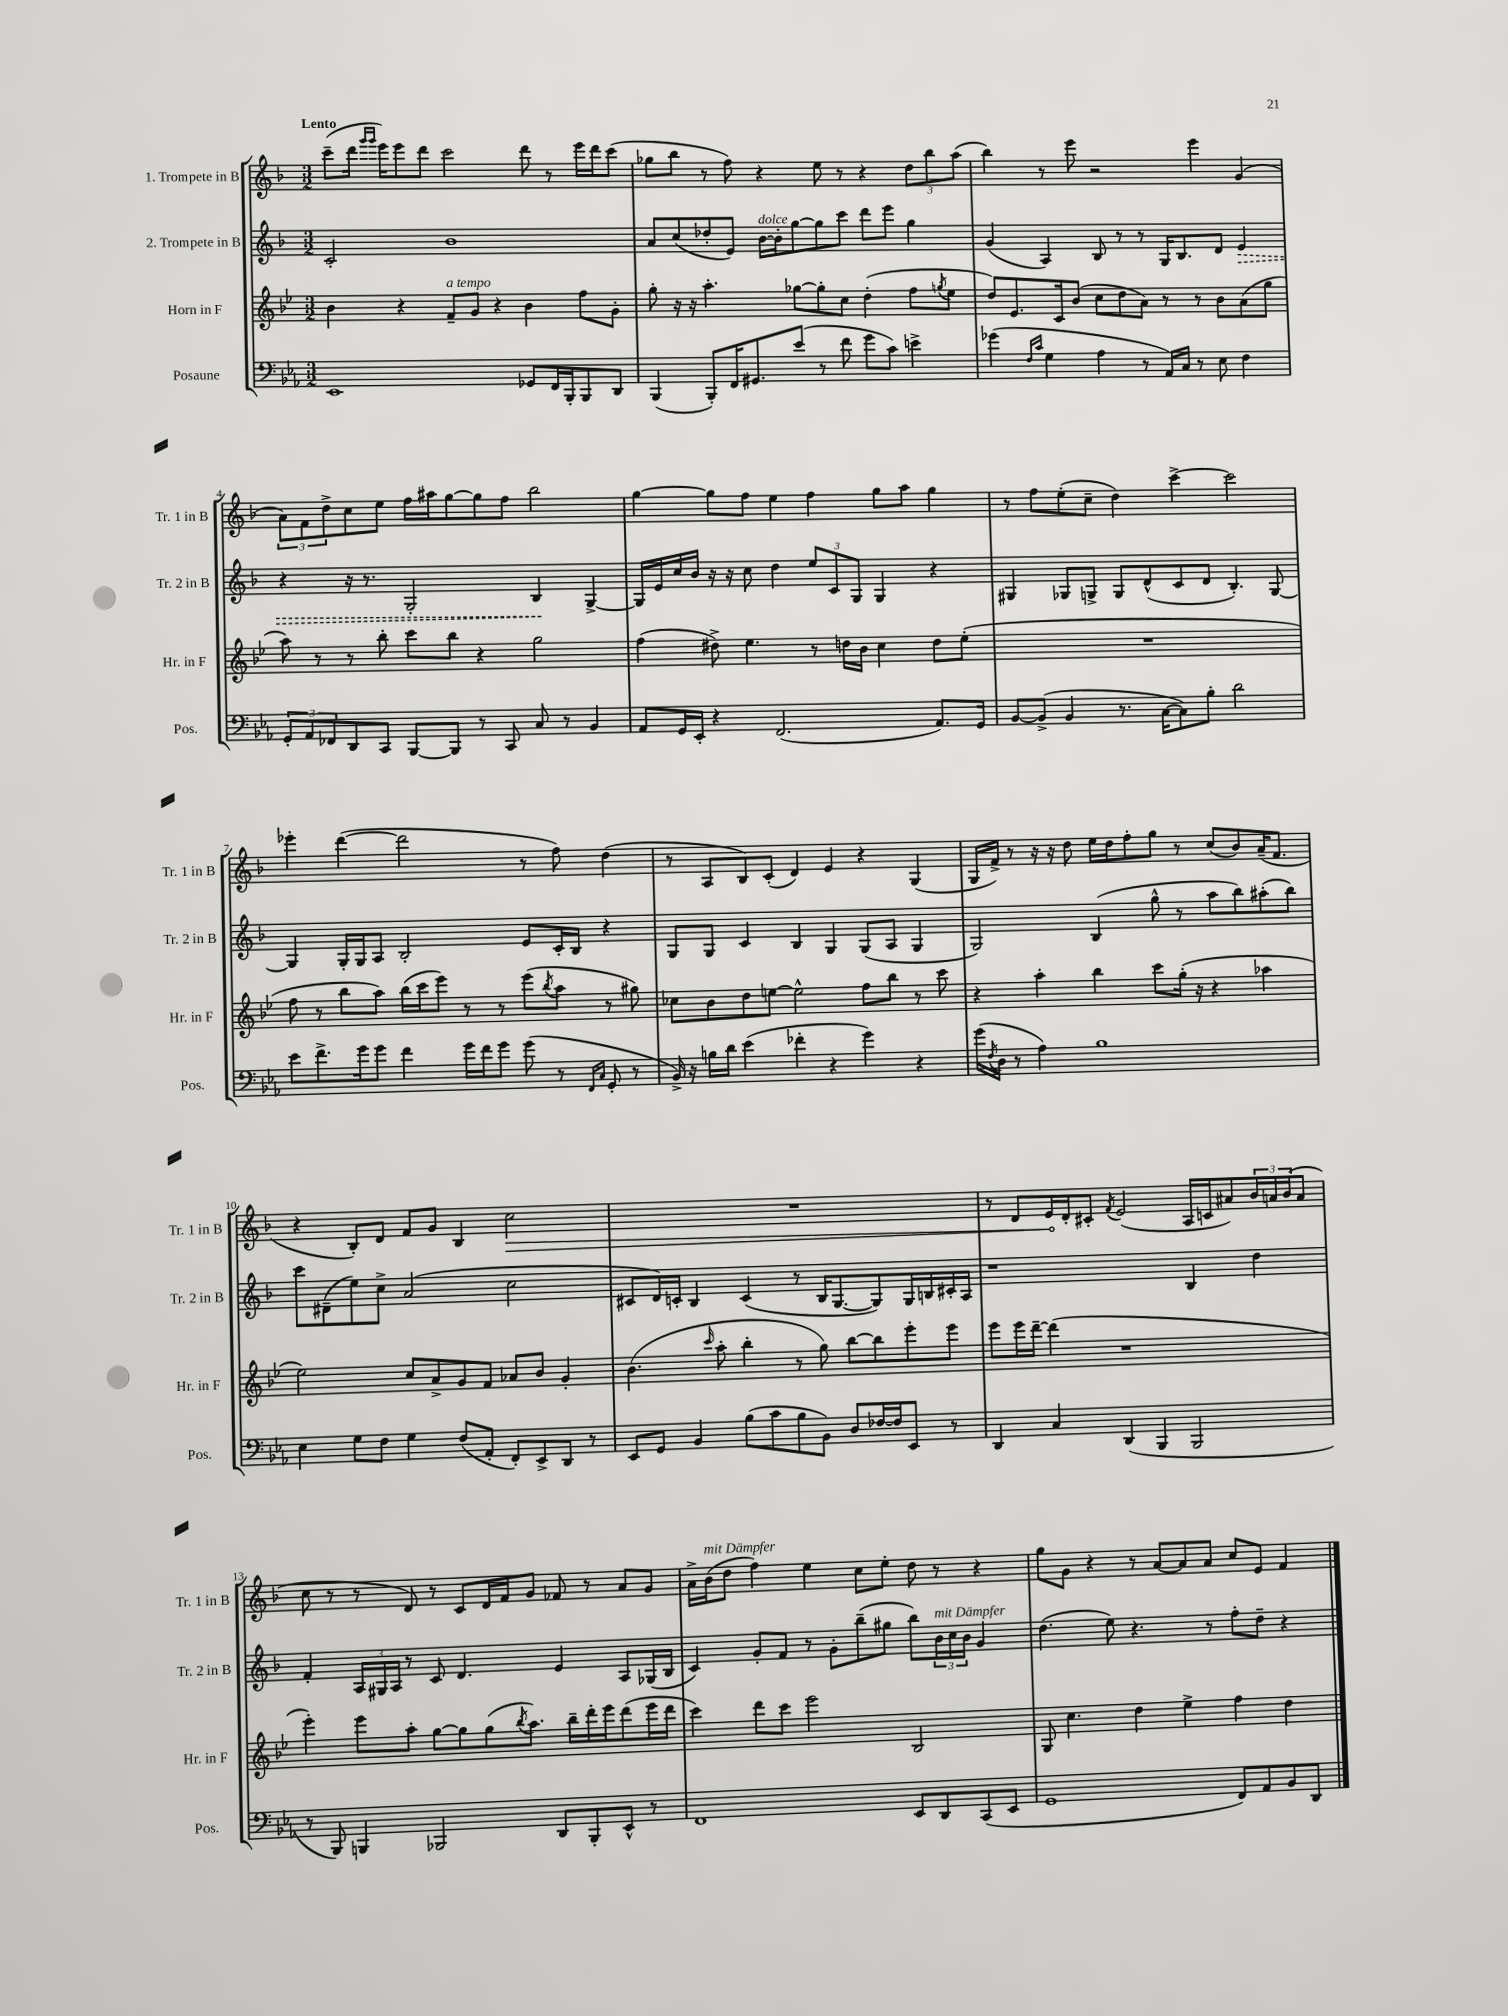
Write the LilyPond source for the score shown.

<<
\new StaffGroup <<
\new Staff = "s0" \with { instrumentName = "1. Trompete in B" shortInstrumentName = "Tr. 1 in B" } {
    \clef treble \key f \major \numericTimeSignature \time 3/2 \tempo "Lento"
    c'''8--( d'''16 \grace { g'''16 g'''16 } e'''16) e'''8 d'''8 c'''2 d'''8 r8 e'''16 d'''16 c'''8( |
    ges''8 bes''8 r8 f''8) r4 e''8 r8 r4 \tuplet 3/2 { d''8 bes''8 a''8( } |
    bes''4) r8 e'''8 r2 e'''4 g'4( |
    \tuplet 3/2 { a'8) f'8 d''8-> } c''8 e''8 f''16 ais''16 g''8~ g''8 f''8 bes''2 |
    g''4~ g''8 f''8 e''4 f''4 g''8 a''8 g''4 |
    r8 f''8 e''8-.( c''8-- d''4) c'''4~-> c'''2 |
    ees'''4-. d'''4~( d'''2 r8 f''8) d''4( |
    r8 a8 bes8) c'8-.( d'4) e'4 r4 g4( |
    g16 f'16->) r8 r16 r16 d''8 e''16 d''16 f''8-. g''8 r8 c''8( bes'8) a'16--( f'8. |
    r4 bes8-.) d'8 f'8 g'8 bes4 \once \override Hairpin.circled-tip = ##t c''2\> |
    R1. |
    r8 d'8 e'16\! d'16-. cis'8-. \acciaccatura { f'8 } e'2( a16 c'16 ais'8) \tuplet 3/2 { bes'16 a'16 bes'16( } a'8 |
    c''8 r8 r8 d'8) r8 c'8 d'16 f'16 g'8 fes'8 r8 a'8 g'8 |
    a'16-> bes'16^\markup { \italic "mit Dämpfer" }( d''8 f''4) e''4 c''8 e''8-. d''8 r8 r4 |
    g''8 g'8 r4 r8 a'8~ a'8 a'8 c''8 e'8 f'4 \bar "|." |
}
\new Staff = "s1" \with { instrumentName = "2. Trompete in B" shortInstrumentName = "Tr. 2 in B" } {
    \clef treble \key f \major \numericTimeSignature \time 3/2
    c'2-. bes'1 |
    a'8 c''8( des''8-. e'8) bes'16~^\markup { \italic "dolce" } bes'16-. g''8~ g''8 c'''8 d'''8 e'''8 g''4 |
    g'4( a4) bes8 r8 r8 g16 bes8. d'8 \once \override Hairpin.style = #'dashed-line e'4\> |
    r4 r16 r8. g2-. bes4\! g4~-> |
    g16 e'16 c''16 bes'16 r16 r16 c''8 d''4 \tuplet 3/2 { e''8 c'8 g8 } g4 r4 |
    gis4 ges8 g8-> g8 d'8-^( c'8 d'8 bes4.-.) g8~ |
    g4 g16-. g16 a8 bes2-. e'8 c'16-. bes16 r4 |
    g8 g8 c'4 bes4 g4 g8( a8 g4 |
    g2) bes4( g''8-^ r8 a''8 bes''8) ais''8-.( bes''8) |
    c'''8 dis'8--( e''8) c''8-> a'2( c''2 |
    cis'8 d'16) c'16-. bes4 c'4( r8 bes16 g8.~ g8) g16 b16 cis'16-. a16 |
    r1 bes4 d''4 |
    f'4-. \tuplet 3/2 { a16 gis16 a16 } r8 c'8 d'4. e'4 a8 ges16( bes16 |
    c'4) g'8-. f'8 r8 g'8-. bes''8--( gis''8 bes''8) \tuplet 3/2 { bes'16^\markup { \italic "mit Dämpfer" } c''16 bes'16 } g'4 |
    d''4.( e''8) r4. r8 f''8-. d''8-- r4 \bar "|." |
}
\new Staff = "s2" \with { instrumentName = "Horn in F" shortInstrumentName = "Hr. in F" } {
    \clef treble \key bes \major \numericTimeSignature \time 3/2
    bes'4 r4 f'8--^\markup { \italic "a tempo" } g'8 r4 bes'4 f''8 g'8-. |
    g''8-. r16 r16 a''4.-. ges''8~ ges''8-. c''8 d''4-.( f''8 \acciaccatura { g''8 } ees''8 |
    d''8) ees'8. c'16 bes'8( c''8 d''8 a'8) r8 r8 bes'8 a'8( g''8 |
    a''8) r8 r8 bes''8-. c'''8 bes''8 r4 g''2 |
    f''4( dis''8->) ees''4. r8 d''16 bes'16 c''4 d''8 ees''8-.( |
    R1. |
    f''8 r8 bes''8 a''8) bes''16( c'''16 ees'''8) r8 r8 ees'''8( \acciaccatura { bes''8 } a''8 r8 gis''8) |
    ces''8 bes'8 d''8 e''8~ e''2-^ f''8 bes''8 r8 c'''8 |
    r4 a''4-. bes''4 c'''8 g''16-.( r16 r4 aes''4 |
    ees''2) c''8 a'8-> g'8 f'8 aes'8 bes'8 g'4-. |
    bes'4.( \grace { c'''16 } a''8-. bes''4-. r8 g''8) bes''8~ bes''8 ees'''8-. ees'''8 |
    ees'''8 ees'''16 d'''16~-- d'''4( r1 |
    ees'''4-.) ees'''8 a''8-. g''8~ g''8 g''8( \acciaccatura { bes''8 } a''8.) bes''16-- d'''16-. ees'''16 d'''8( ees'''16 d'''16 |
    c'''4) d'''8 c'''8 ees'''2 bes2 |
    g8 c''4. d''4 ees''4-> f''4 d''4 \bar "|." |
}
\new Staff = "s3" \with { instrumentName = "Posaune" shortInstrumentName = "Pos." } {
    \clef bass \key ees \major \numericTimeSignature \time 3/2
    ees,1 ges,8 f,16 bes,,16-. bes,,8 d,8 |
    bes,,4( bes,,8-.) f,16 gis,8. ees'8( r8 f'8 g'8 c'8) e'4-> |
    ges'4( \grace { f16 c'16 } g4 aes4 r8 aes,16) c16 r8 ees8 f4 |
    \tuplet 3/2 { g,8-. aes,8 fes,8 } d,8 c,8 bes,,8~ bes,,8 r8 c,8 c8 r8 bes,4 |
    aes,8 g,16 ees,16-. r4 f,2.( aes,8.) g,16 |
    bes,8~ bes,8->( bes,4 r8. c16~ c8) bes8-. d'2 |
    ees'8 f'8.-> g'16 g'8 f'4 g'16 f'16 g'8 g'8( r8 \grace { f,16 c16 } g,8-. r8 |
    bes,16->) r16 b16 d'16 ees'4( fes'4-. r4 g'4) r4 |
    g'16( \acciaccatura { f8 } d16 r8 aes4) bes1 |
    ees4 g8 f8 g4 f8( aes,8-. f,8-.) ees,8-> d,8 r8 |
    ees,8 g,8 bes,4 bes8( c'8 bes8 bes,8) d8 fes16~ fes16 ees,8 r8 |
    d,4 c4 d,4( bes,,4 bes,,2 |
    r8 bes,,8) b,,4 bes,,2 d,8 bes,,8-. ees,8-^ r8 |
    f,1 ees,8 d,8 c,8( ees,8 |
    g,1 f,8) aes,8 bes,8 d,8 \bar "|." |
}
>>
>>
